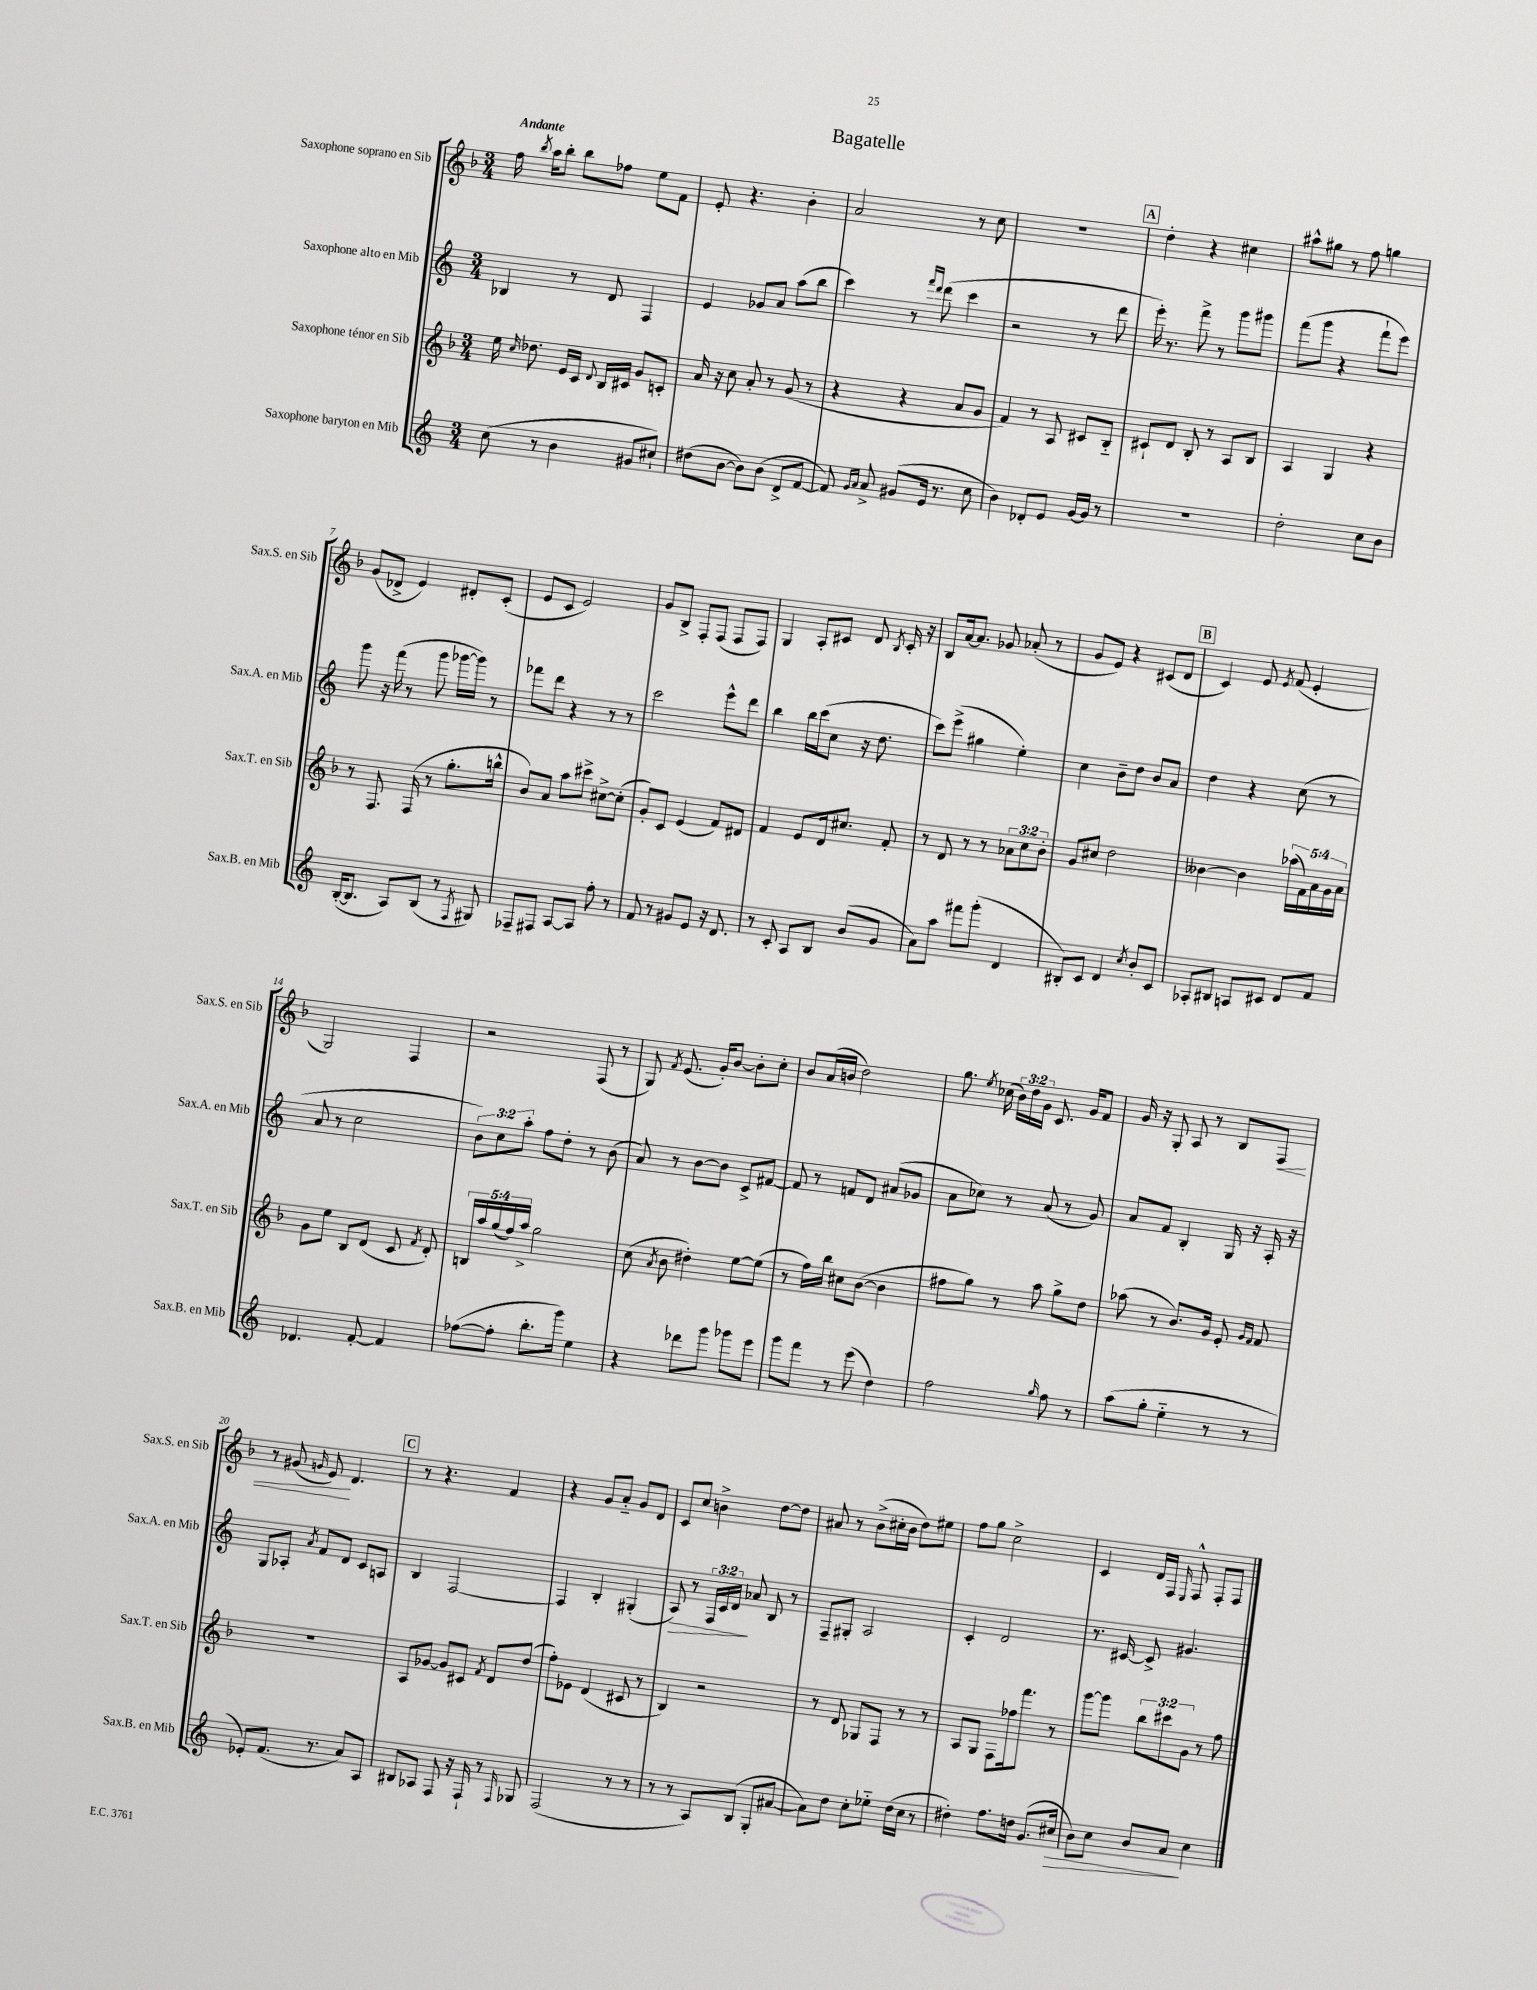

**kern	**kern	**kern	**kern
*staff4	*staff3	*staff2	*staff1
*clefG2	*clefG2	*clefG2	*clefG2
*k[]	*k[b-]	*k[]	*k[b-]
*M3/4	*M3/4	*M3/4	*M3/4
(8cc\	16ee\	4B-/	16ff\
.	16qqcc/	.	8qbb-/
.	8.dd-\	.	16aa\LK
8r	.	.	8bb-'\J
4b\	16e/LL	8r	8bb-\L
.	16c/JJ	.	.
.	8qqd/	.	.
.	16B-/LL	8d/	8ff-\J
.	16c#/JJ	.	.
8g#/L	8g/L	4F/	8ee\L
8cc#`/J)	8c'/J	.	8f\J
=	=	=	=
(8dd#\L	16a/	4e/	8e'/
.	16r	.	.
[8b\J	8cc\	.	4.r
8b\]L)	8a'/	8g-/L	.
(8b\J	8r	8a/J	.
8d^/L	(8g/	(8aa\L	4b-'\
[8f/J	8r	8bb\J	.
=	=	=	=
8f/])	4r	4ccc\)	2a/
16qqg/LL	.	.	.
16qqa/JJ	.	.	.
8a^/	.	.	.
(8g#/L	4r	8r	.
.	.	16qqfff/LL	.
.	.	16qqddd/JJ	.
16e/Jk	.	(8ddd\	.
8.r	.	.	.
.	8a/L	4ccc\	8r
8cc\	8g/J	.	8cc\
=	=	=	=
4b\)	4f/)	2r	2.r
8d-'/L	8r	.	.
8e/J	8A/	.	.
[16g/LL	8c#/L	8r	.
16g/]JJ	.	.	.
8r	8B-'~/J	8ddd\	.
=	=	=	=
2.r	8c#`/L	16eee'\)	4dd'\
.	.	8.r	.
.	8d/J	.	.
.	8B-'/	8fff^\	4r
.	8r	8r	.
.	8A/L	8ggg\L	4cc#\
.	8B-/J	8ggg#\J	.
=	=	=	=
2dd'\	4A/	(8fff\L	8aa#^^\L
.	.	8ggg\J	8gg#\J
.	4G/	4r	8r
.	.	.	8ff\
8cc\L	4r	8fff`\L	4gg\
8b\J	.	8eee\J)	.
=	=	=	=
([16B'/LK	8r	8ggg\	(8g/L
8.B/]J	.	.	.
.	8.F/	16r	8d-^/J
.	.	(16fff\	.
8A/L)	.	8r	4e/)
.	(16F/	.	.
(8B/J	8r	8ggg\	.
8r	8.gg'\L	[16ggg-\LL	8d#'/L
.	.	16ggg-\]JJ)	.
8qF/	.	.	.
8G#/)	.	8r	(8c'/J
.	16bb^^\Jk	.	.
=	=	=	=
8F-~/L	8b-/L)	8fff-\L	8e/L
8F#/J	8a/J	8ddd\J	8c/J
[8A/L	8aa\L	4r	2e/)
8A/]J	8ccc#^\J	.	.
8ff'\	[8cc#^\L	8r	.
8r	(8cc#'\]J	8r	.
=	=	=	=
8f/	8g'/L)	2ccc\	8g/L
8r	8c/J	.	8B-^/J
8g#/L	(4e/	.	8F'/L
8e/J	.	.	(8F/J
16r	8f/L)	8eee^^\L	8F/L
8.d/	.	.	.
.	8d#/J	8ddd\J	8F/J)
=	=	=	=
8r	4f/	4bb\	4G/
8c'/	.	.	.
8A/L	8e/L	16bb\LL	8A'/L
.	.	(16ccc\J	.
8B/J	16d/k	8cc\J	8c#/J
.	8.cc#/J	.	.
(8b/L	.	16r	8d/
.	.	8.dd\	.
.	.	.	8qB-/
8g/J	8f'/	.	16c#'/
.	.	.	16r
=	=	=	=
8a\L)	8r	8ccc\L)	8B-/L
8aa\J	8d/	(8eee^\J	[16a/k
.	.	.	8.a/]J
8fff#\L	8r	4gg#\	.
(8ggg'\J	8r	.	8g-/
4d/	12a-\L	4ee'\)	(8a-'/
.	12cc\	.	.
.	.	.	8r
.	12b-'\J	.	.
=	=	=	=
8B#'/L)	8g/L	4cc\	8g/L
8c/J	8cc#/J	.	8e/J)
4d/	2dd\	8b~\L	4r
.	.	8dd\J	.
8qcc/	.	.	.
8b'/L	.	8b/L	(8c#/L
8c/J	.	8a/J	8d/J
=	=	=	=
8A-'/L	[4b--\	4dd\	4c/)
8B#/J	.	.	.
8A/L	4b--\]	4r	8e/
.	.	.	8qe/
8c#/J	.	.	(8f/
8d/L	(20aa-\LL	(8cc\	4e'/
.	20f\)	.	.
.	20a\	.	.
8f/J	.	8r	.
.	20g\	.	.
.	20a\JJ	.	.
=	=	=	=
4.d-/	8g\L	8a/	2G/)
.	8ee\J	8r	.
.	8B-/L	2cc\	.
[8f'/	(8d/J	.	.
4f/]	8c/	.	4F/
.	8qf/	.	.
.	8d'/)	.	.
=	=	=	=
([8ff-\L	20B/LL	12b\L)	2r
.	20aa/	.	.
.	.	12cc\	.
.	(20gg/	.	.
8ff-'\]J	.	.	.
.	20ff/)	.	.
.	.	12aa'\J	.
.	20aa^/JJ	.	.
8.bb'\L	2gg\	8ff\L	.
.	.	8dd'\J	.
16ggg\Jk)	.	.	.
4ee\	.	8r	(8F/
.	.	(8b\	8r
=	=	=	=
4r	(8cc\	8a/)	8G/)
.	8qa/	.	8qf/
.	8b-\	8r	(8.e/
8ddd-\L	4dd#'\)	[8b\L	.
.	.	.	16g'/LK)
8ggg\J	.	8b\]J	[8b-/J
8ggg-\L	[8ee\L	8c^/L	8b-'\]L
8eee\J	(8ee\]J	[8f#/J	8cc'\J
=	=	=	=
8ggg\L	8r	8f#/]	8b-/L
8fff\J	16ff\LL)	8r	(16a/L
.	16bb-\JJ	.	16b/JJ
8r	8cc#\L	8f/L	2dd\)
(8eee\	([8b-\J	8d/J	.
4dd\)	4b-\]	(8a#/L	.
.	.	8g-/J	.
=	=	=	=
2ff\	8ff#\L	8a\L	8.gg\
.	8gg\J)	8cc-\J)	.
.	.	.	8qee/
.	.	.	(16cc-\
.	8r	8r	24b-\LL)
.	.	.	24dd\
.	.	.	24g\JJ
.	8aa\	(8a/	8.c/
16qqgg/	.	.	.
8ff\	8gg^\L	8r	.
.	.	.	16g/LK
8r	8dd\J	8g/)	8f/J
=	=	=	=
(8aa\L	(8aa-\	8a/L	16g/
.	.	.	16r
8gg'\J	8r	8f/J	8G'/
4ee'~\	8.b-/L)	4B'/	8A/
.	.	.	8r
.	16g/Jk	.	.
8r	8e'/	16G/	8B-/L
.	.	16r	.
.	16qqg/LL	.	.
.	16qqf/JJ	.	.
8r	8f/	16A'/	8F/J
.	.	16r	.
=	=	=	=
8e-'/L)	2.r	8G/L	8r
(8.f/J	.	8A-'/J	(8g#/
.	.	8qa/	16qqg/
.	.	8f/L	8e/)
8.r	.	.	.
.	.	8d/J	4.d/
8a/L)	.	8c/L	.
8A/J	.	8A/J	.
=	=	=	=
8B#/L	8A/L	4B/	8r
8A-/J	[8g-/J	.	4.r
8F/	8g-/]L	[2F/	.
16r	8c#/J	.	.
16F`/	.	.	.
.	8qf/	.	.
8r	8d/L	.	4f/
16qqF/	.	.	.
8G-/	(8dd/J	.	.
=	=	=	=
(2F/	8ff'\L)	4F/]	4r
.	8e-\J	.	.
.	(4d/	4B'/	8g/L
.	.	.	8a'~/J
8r	8c#/	(4G#'/	8g/L
8r	8r	.	8d/J
=	=	=	=
8r	4B-/)	8A/)	8c/L
8r	.	8r	8cc/J
8A/L)	2r	24F/LL	4b^\
.	.	24c/	.
.	.	24d/JJ	.
(8B/J	.	8a-/	.
8G'/L	.	8B/	[8dd\L
[8a#/J	.	8r	8dd\]J
=	=	=	=
8a#\]L)	8r	8F~/L	8a#/
8dd\J	8d/	8G#'/J	8r
8cc'\L	8G-/L	2A/	(8b-^\L
8ee-'~\J	8F/J	.	16cc#'\L
.	.	.	16b-\JJ
(16dd\LL	8r	.	8dd\L)
16cc\JJ	.	.	.
8r	8r	.	8ee#\J
=	=	=	=
4dd#'\)	8A/L	4c'/	8ff\L
.	8G/J	.	8gg\J
8.ff\L	8F\L	2d/	2cc^\
.	16ff-\k	.	.
16dd\Jk	8.fff\J	.	.
(8.g/L	.	.	.
.	8r	.	.
16cc#/Jk	.	.	.
=	=	=	=
8b\L)	[8ggg\L	8.r	4c/
8cc\J	8ggg\]J	.	.
.	.	[16c#/	.
8b/L	12bb-\L	8c#^/]	16d/LL
.	.	.	16F/JJ
.	12ccc#\	.	.
.	.	.	16qqE/
8a/J	.	4.g#/	8F^^/
.	12g\J	.	.
4cc\	8r	.	8F'/L
.	8ff\	.	8F/J
==	==	==	==
*-	*-	*-	*-
